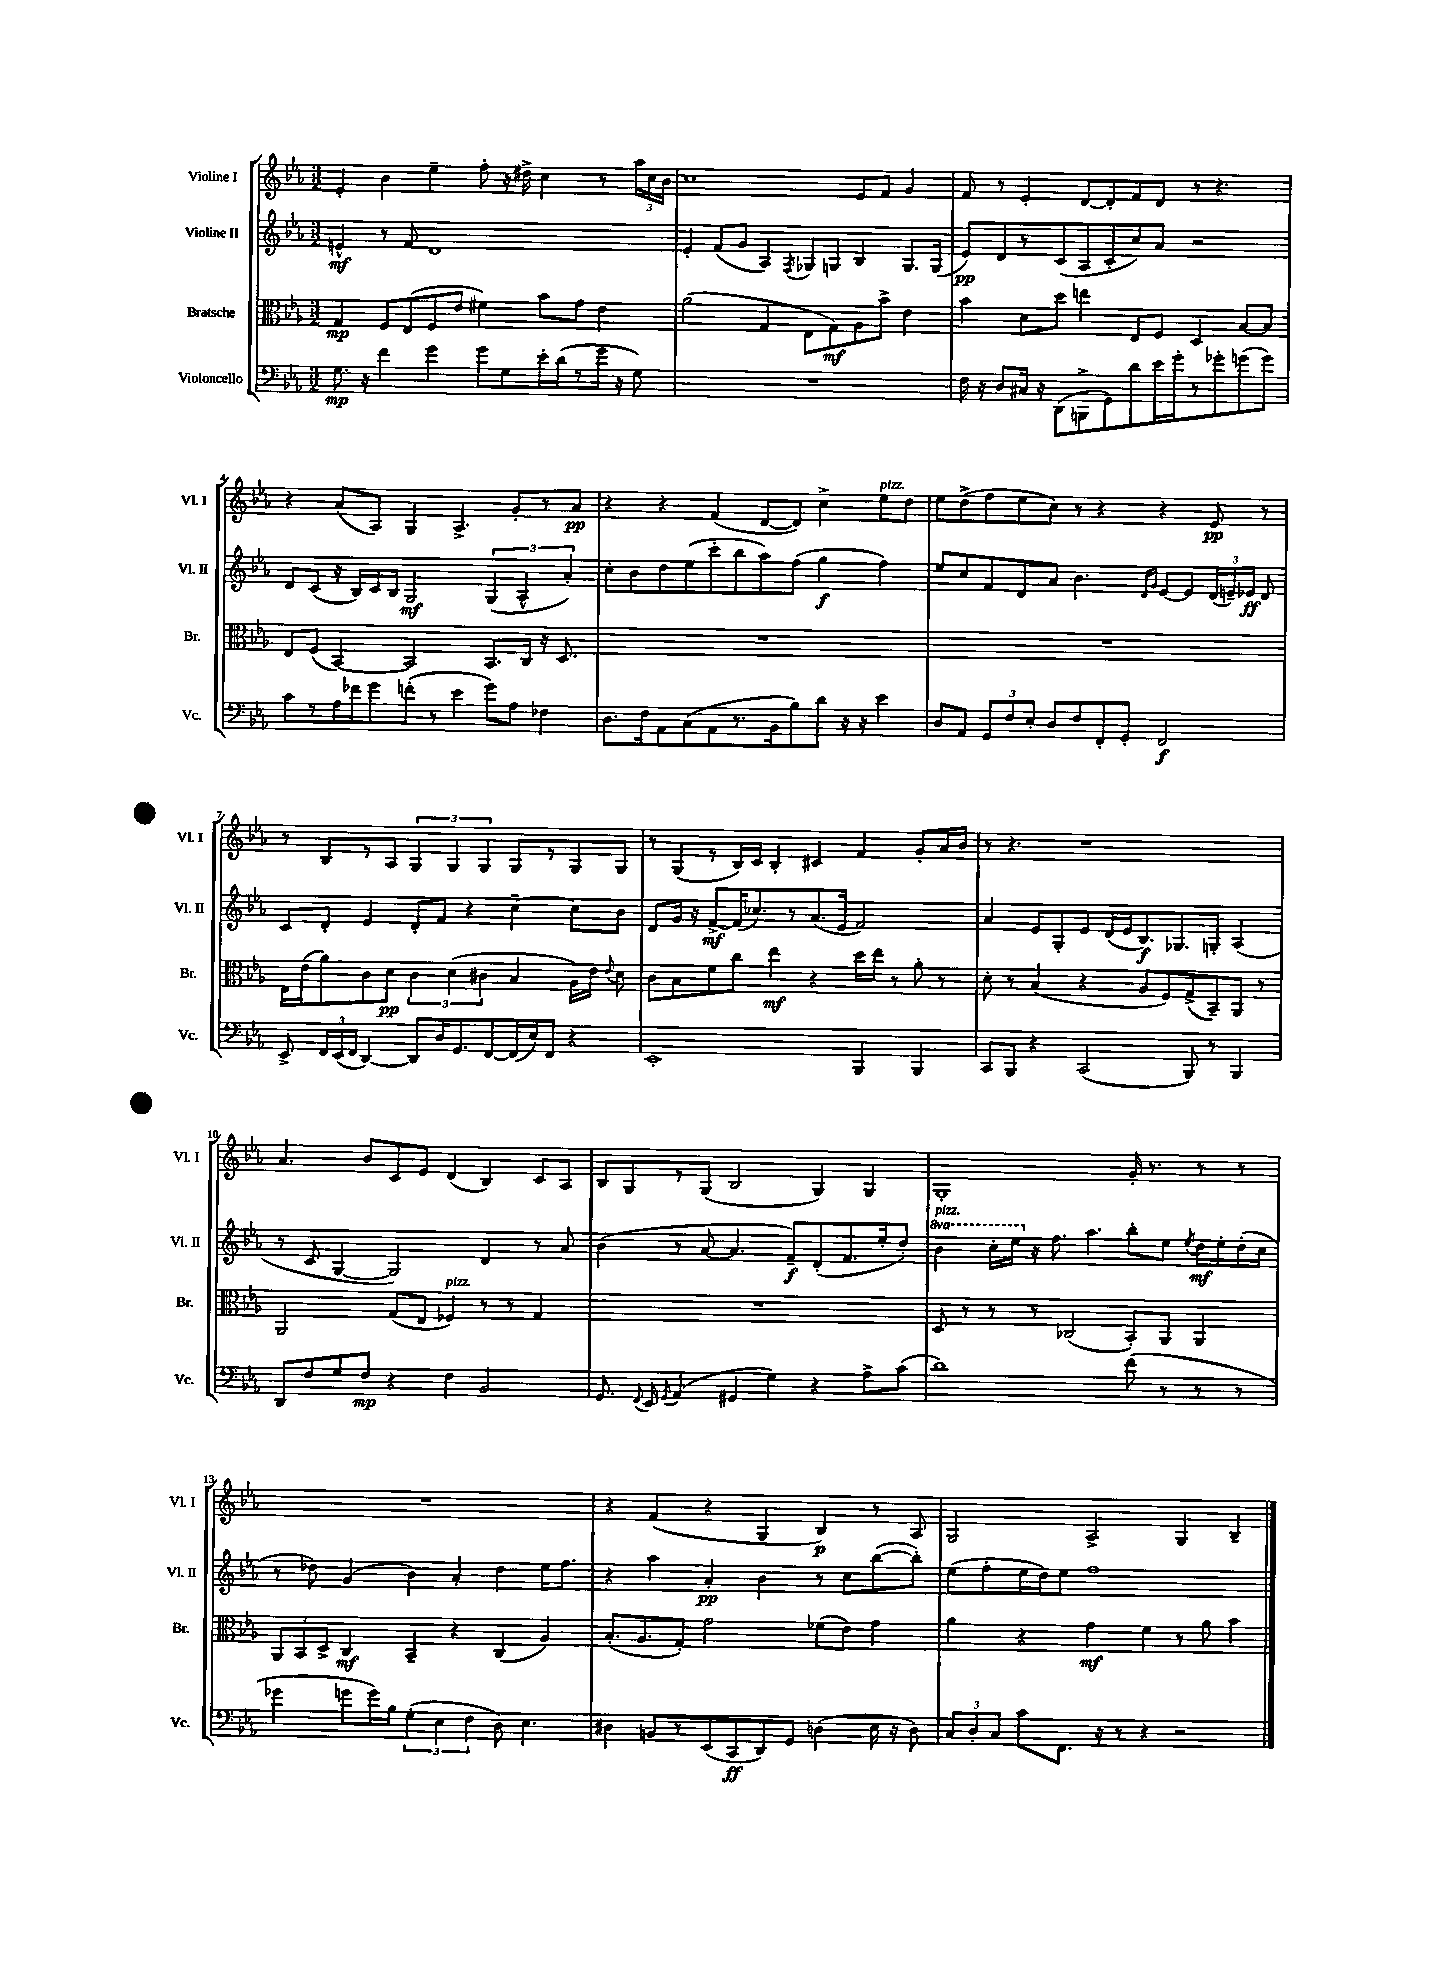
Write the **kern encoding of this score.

**kern	**dynam	**kern	**dynam	**kern	**dynam	**kern	**dynam
*part4	*part4	*part3	*part3	*part2	*part2	*part1	*part1
*staff4	*staff4	*staff3	*staff3	*staff2	*staff2	*staff1	*staff1
*I"Violoncello	*	*I"Bratsche	*	*I"Violine II	*	*I"Violine I	*
*I'Vc.	*	*I'Br.	*	*I'Vl. II	*	*I'Vl. I	*
*clefF4	*	*clefC3	*	*clefG2	*	*clefG2	*
*k[b-e-a-]	*	*k[b-e-a-]	*	*k[b-e-a-]	*	*k[b-e-a-]	*
*M3/2	*	*M3/2	*	*M3/2	*	*M3/2	*
=1	=1	=1	=1	=1	=1	=1	=1
8.G\	mp	4G/	mp	4en^^/	mf	4e-'/	.
16r	.	.	.	.	.	.	.
4f\	.	8F/L	.	8r	.	4b-\	.
.	.	(8E-/	.	8f/	.	.	.
4g\	.	8F/	.	1d	.	4ee-~\	.
.	.	8e-/J	.	.	.	.	.
8g\L	.	4f#X\)	.	.	.	8ff'\	.
8G\	.	.	.	.	.	16r	.
.	.	.	.	.	.	16dd#X^\	.
16e-'\L	.	8b-\L	.	.	.	4cc\	.
(16d\J	.	.	.	.	.	.	.
8r	.	8g\J	.	.	.	.	.
16g\Jk	.	4e-\	.	.	.	8r	.
16r	.	.	.	.	.	.	.
8G\)	.	.	.	.	.	24aa-\LL	.
.	.	.	.	.	.	24cc\	.
.	.	.	.	.	.	24b-\JJ	.
=2	=2	=2	=2	=2	=2	=2	=2
1.r	.	(2a-\	.	4e-'/	.	1cc	.
.	.	.	.	(8f/L	.	.	.
.	.	.	.	8g/J	.	.	.
.	.	4G/	.	4A-/)	.	.	.
.	.	.	.	8qF/	.	.	.
.	.	8E-\L	.	8G-X/L	.	.	.
.	.	8G\)	mf	8Gn/J	.	.	.
.	.	8A-\	.	4B-/	.	8e-/L	.
.	.	8b-^\J	.	.	.	8f/J	.
.	.	4e-\	.	8.G/L	.	4g/	.
.	.	.	.	(16G/Jk	.	.	.
=3	=3	=3	=3	=3	=3	=3	=3
16F\	.	4b-\	.	8e-/L)	pp	8f/	.
16r	.	.	.	.	.	.	.
8D/L	.	.	.	8d/	.	8r	.
16C#X/Jk	.	8d\L	.	8r	.	4e-'/	.
16r	.	.	.	.	.	.	.
(8DD\L	.	8dd\J	.	(8c/	.	.	.
8BBBn^\	.	4een\	.	8A-/	.	[8d/L	.
8GG\)	.	.	.	8c'/	.	8d'/]	.
8d\	.	8E-/L	.	8cc/)	.	8f/	.
16e-\L	.	8F/J	.	8a-/J	.	8d/J	.
16g'\J	.	.	.	.	.	.	.
8r	.	4D/	.	2r	.	8r	.
8g-X'\	.	.	.	.	.	4.r	.
(8gn\	.	[8B-/L	.	.	.	.	.
8g\J)	.	8B-/J]	.	.	.	.	.
!!LO:LB:g=z
=4	=4	=4	=4	=4	=4	=4	=4
8c\L	.	8E-/L	.	8d/L	.	4r	.
8r	.	(8F/J	.	(8c/J	.	.	.
16A-\L	.	[4BB-/)	.	16r	.	(8a-/L	.
16f-X\J	.	.	.	16B-/LL)	.	.	.
8g\	.	.	.	16c/	.	8A-/J)	.
.	.	.	.	16B-/JJ	.	.	.
(8fn'\J	.	2BB-/]	.	2G/	mf	4G/	.
8r	.	.	.	.	.	.	.
4e-\	.	.	.	.	.	4.A-^/	.
8g\L)	.	8.BB-/L	.	(6G/	.	.	.
8A-\J	.	.	.	.	.	8g'/L	.
.	.	.	.	6A-^^/	.	.	.
.	.	16C/Jk	.	.	.	.	.
4F-X\	.	16r	.	.	.	8r	.
.	.	8.D/	.	.	.	.	.
.	.	.	.	6a-'/)	.	.	.
.	.	.	.	.	.	8a-/J	pp
=5	=5	=5	=5	=5	=5	=5	=5
8.D\L	.	1.r	.	8cc'\L	.	4r	.
.	.	.	.	8b-\	.	.	.
16F\k	.	.	.	.	.	.	.
8AA-\	.	.	.	8dd\	.	4r	.
(8C\	.	.	.	(8ee-\	.	.	.
8AA-\	.	.	.	8ccc'\	.	(4f/	.
8.r	.	.	.	8bb-\	.	.	.
.	.	.	.	8aa-\)	.	[8d/L	.
16BB-\k	.	.	.	.	.	.	.
8B-\)	.	.	.	(8ff\J	.	8d/J])	.
8d\J	.	.	.	4gg\	f	4cc^\	.
16r	.	.	.	.	.	.	.
16r	.	.	.	.	.	.	.
!	!	!	!	!	!	!LO:TX:a:i:t=pizz.	!
4e-\	.	.	.	4ff\)	.	8ee-\L	.
.	.	.	.	.	.	8dd\J	.
=6	=6	=6	=6	=6	=6	=6	=6
8D/L	.	1.r	.	8ee-/L	.	8ee-\L	.
8AA-/J	.	.	.	8cc/	.	(8dd^\	.
12GG/L	.	.	.	8f/	.	8ff\	.
12F/	.	.	.	.	.	.	.
.	.	.	.	8d/	.	8ee-\	.
12E-'/J	.	.	.	.	.	.	.
8D/L	.	.	.	8a-/J	.	8cc\J)	.
8F/	.	.	.	4.b-\	.	8r	.
8FF'/	.	.	.	.	.	4r	.
8GG'/J	.	.	.	.	.	.	.
.	.	.	.	16qqd/LL	.	.	.
.	.	.	.	16qqg/JJ	.	.	.
2FF/	f	.	.	[8e-/L	.	4r	.
.	.	.	.	8e-/J]	.	.	.
.	.	.	.	(24d/LL	.	8e-/	pp
.	.	.	.	24en~/)	.	.	.
.	.	.	.	24e-X/JJ	ff	.	.
.	.	.	.	8d/	.	8r	.
!!LO:LB:g=z
=7	=7	=7	=7	=7	=7	=7	=7
8EE-^/	.	16E-\LL	.	8c/L	.	8r	.
.	.	(16e-\J	.	.	.	.	.
24FF/LL	.	8a-\)	.	8d'/J	.	8B-/L	.
(24EE-/	.	.	.	.	.	.	.
24FF/JJ	.	.	.	.	.	.	.
[4DD/)	.	8c\	.	4e-/	.	8r	.
.	.	8d\J	pp	.	.	8A-/J	.
8DD/L]	.	6c\	.	8d'/L	.	6G/	.
16D/K	.	.	.	8f/J	.	.	.
.	.	(6d\	.	.	.	6G/	.
8.GG/	.	.	.	.	.	.	.
.	.	.	.	4r	.	.	.
.	.	6c#X\	.	.	.	6G/	.
[8FF/	.	.	.	.	.	.	.
(16FF/L]	.	4B-/	.	[4cc~\	.	8G/L	.
16E-/J)	.	.	.	.	.	.	.
8FF/J	.	.	.	.	.	8r	.
4r	.	16A-\LL)	.	8cc\L]	.	8G/	.
.	.	16e-\JJ	.	.	.	.	.
.	.	8qqe-/	.	.	.	.	.
.	.	8d\	.	8b-\J	.	8G/J	.
=8	=8	=8	=8	=8	=8	=8	=8
1EE-'	.	8c\L	.	8d/L	.	8r	.
.	.	8B-\	.	16g/Jk	.	(8G/L	.
.	.	.	.	16r	.	.	.
.	.	8f\	.	[8f^/L	mf	8r	.
.	.	8cc\J	.	(16f/K]	.	16B-/L)	.
.	.	.	.	8.cc-X/)	.	16c/JJ	.
.	.	4ee-\	mf	.	.	4B-'/	.
.	.	.	.	8r	.	.	.
.	.	4r	.	(8.a-/	.	4c#X/	.
.	.	.	.	16e-/Jk	.	.	.
4BBB-/	.	16dd\LL	.	2f/)	.	4f/	.
.	.	16ee-\JJ	.	.	.	.	.
.	.	8r	.	.	.	.	.
4BBB-/	.	8a-'\	.	.	.	8g'/L	.
.	.	8r	.	.	.	16a-/L	.
.	.	.	.	.	.	16b-/JJ	.
=9	=9	=9	=9	=9	=9	=9	=9
8CC/L	.	8d'\	.	4a-/	.	8r	.
8BBB-/J	.	8r	.	.	.	4.r	.
4r	.	(4B-/	.	8e-/L	.	.	.
.	.	.	.	8G'/	.	.	.
(2CC/	.	4r	.	8e-/	.	1r	.
.	.	.	.	(16d/L	.	.	.
.	.	.	.	16e-/J	.	.	.
.	.	8A-/L	.	8.B-/)	f	.	.
.	.	8F/)	.	.	.	.	.
.	.	.	.	8.G-X/	.	.	.
8BBB-/)	.	(8G^/	.	.	.	.	.
8r	.	8BB-~/)	.	8Gn'/J	.	.	.
4BBB-/	.	8AA-/J	.	(4A-/	.	.	.
.	.	8r	.	.	.	.	.
!!LO:LB:g=z
=10	=10	=10	=10	=10	=10	=10	=10
8DD/L	.	2AA-/	.	8r	.	4.a-/	.
8F/	.	.	.	8c/	.	.	.
8G/	.	.	.	[4G/	.	.	.
8F/J	mp	.	.	.	.	8b-/L	.
4r	.	(8G/L	.	2G/])	.	8c/	.
.	.	8E-/J	.	.	.	8e-/J	.
!	!	!LO:TX:a:i:t=pizz.	!	!	!	!	!
4F\	.	4F-X/)	.	.	.	(4d/	.
2BB-/	.	8r	.	4d/	.	4B-/)	.
.	.	8r	.	.	.	.	.
.	.	4G/	.	8r	.	8c/L	.
.	.	.	.	8a-/	.	8A-/J	.
=11	=11	=11	=11	=11	=11	=11	=11
8.GG/	.	1.r	.	(4b-\	.	8B-/L	.
.	.	.	.	.	.	8G/	.
8qqFF/	.	.	.	.	.	.	.
16EE-/	.	.	.	.	.	.	.
8qGG/	.	.	.	.	.	.	.
(4AA-/	.	.	.	8r	.	8r	.
.	.	.	.	[8a-/	.	(8G/J	.
4GG#X/	.	.	.	4.a-/]	.	2B-/	.
4G\)	.	.	.	.	.	.	.
.	.	.	.	8f~/L)	f	.	.
4r	.	.	.	(8d'/	.	4G/)	.
.	.	.	.	8.f/	.	.	.
8A-^\L	.	.	.	.	.	4G/	.
.	.	.	.	16ee-'/k	.	.	.
(8c\J	.	.	.	8dd'/J)	.	.	.
=12	=12	=12	=12	=12	=12	=12	=12
*	*	*	*	*8va	*	*	*
!	!	!	!	!LO:TX:a:i:t=pizz.	!	!	!
1d)	.	8D/	.	4bb-\	.	1G'	.
.	.	8r	.	.	.	.	.
.	.	8r	.	16ccc'\LL	.	.	.
.	.	.	.	16eee-\JJ	.	.	.
*	*	*	*	*X8va	*	*	*
.	.	8r	.	16r	.	.	.
.	.	.	.	8.ff\	.	.	.
.	.	(2C-X/	.	.	.	.	.
.	.	.	.	4.aa-\	.	.	.
(8f\	.	8BB-'/L)	.	8bb-'\L	.	16g'/	.
.	.	.	.	.	.	8.r	.
8r	.	8AA-/J	.	8ee-\J	.	.	.
.	.	.	.	8qee-/	.	.	.
8r	.	4AA-/	.	16dd\LL	mf	8r	.
.	.	.	.	16ee-'\	.	.	.
8r	.	.	.	(16dd'\	.	8r	.
.	.	.	.	16cc\JJ	.	.	.
!!LO:LB:g=z
=13	=13	=13	=13	=13	=13	=13	=13
4g-X\	.	12AA-/L	.	8r	.	1.r	.
.	.	12BB-/	.	.	.	.	.
.	.	.	.	8dd-X\)	.	.	.
.	.	12D^/J	.	.	.	.	.
8gn\L	.	4C/	mf	(4g/	.	.	.
16g\L)	.	.	.	.	.	.	.
16B-\JJ	.	.	.	.	.	.	.
(6G'\	.	4BB-~/	.	4b-\)	.	.	.
6E-\	.	.	.	.	.	.	.
.	.	4r	.	4a-'/	.	.	.
6F\	.	.	.	.	.	.	.
8D\)	.	(4C/	.	4dd-\	.	.	.
4.E-\	.	.	.	.	.	.	.
.	.	4A-/)	.	16ee-\KL	.	.	.
.	.	.	.	8.ff\J	.	.	.
=14	=14	=14	=14	=14	=14	=14	=14
4D#X\	.	(8.B-'/L	.	4r	.	4r	.
.	.	8.A-/	.	.	.	.	.
8BBn/L	.	.	.	4aa-\	.	(4f/	.
8r	.	8G'/J)	.	.	.	.	.
(8EE-/	.	2g\	.	4a-'/	pp	4r	.
8CC/	ff	.	.	.	.	.	.
8DD/)	.	.	.	4b-\	.	4G/	.
8GG/J	.	.	.	.	.	.	.
(4Dn\	.	(8f-X\L	.	8r	.	4B-/)	p
.	.	8e-\J)	.	8cc\L	.	.	.
16E-\	.	4g\	.	([8bb-\	.	8r	.
16r	.	.	.	.	.	.	.
8D\)	.	.	.	8bb-'\J])	.	8A-/	.
=15	=15	=15	=15	=15	=15	=15	=15
12C/L	.	4a-\	.	(8ee-\L	.	2G/	.
12D'/	.	.	.	.	.	.	.
.	.	.	.	8ff'\	.	.	.
12C/J	.	.	.	.	.	.	.
8c\L	.	4r	.	16ee-\L	.	.	.
.	.	.	.	16dd\J)	.	.	.
8.FF\J	.	.	.	8ee-\J	.	.	.
.	.	4g\	mf	1ff	.	2A-^/	.
16r	.	.	.	.	.	.	.
8r	.	.	.	.	.	.	.
4r	.	4f\	.	.	.	.	.
2r	.	8r	.	.	.	4G/	.
.	.	8a-\	.	.	.	.	.
.	.	4b-\	.	.	.	4B-~/	.
==	==	==	==	==	==	==	==
*-	*-	*-	*-	*-	*-	*-	*-
